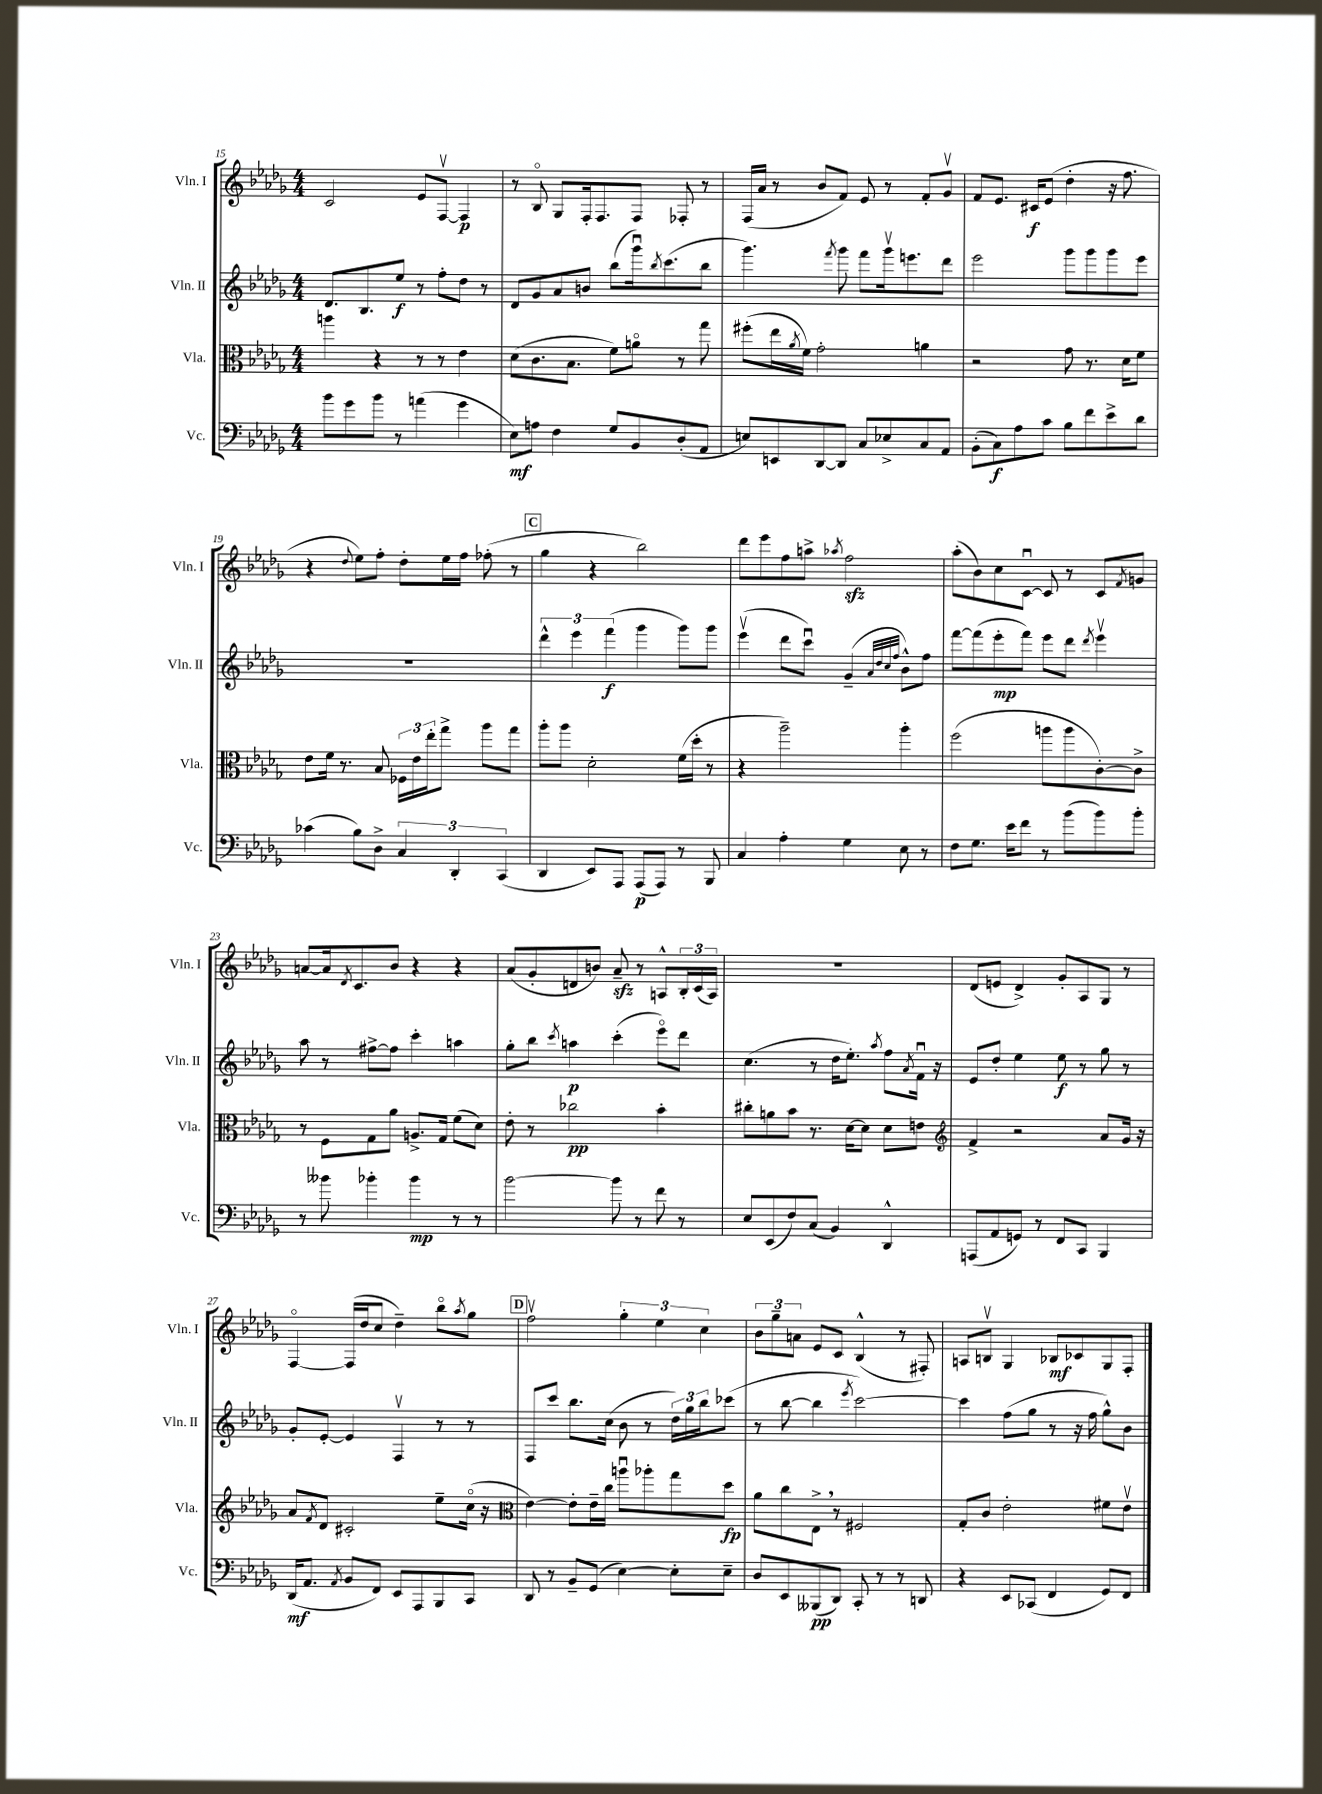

**kern	**kern	**kern	**kern
*staff4	*staff3	*staff2	*staff1
*clefF4	*clefC3	*clefG2	*clefG2
*k[b-e-a-d-g-]	*k[b-e-a-d-g-]	*k[b-e-a-d-g-]	*k[b-e-a-d-g-]
*M4/4	*M4/4	*M4/4	*M4/4
8b-	4aa	8.d-	2c
8g-	.	.	.
.	.	8.B-	.
8b-	4r	.	.
8r	.	8ee-	.
(4a	8r	8r	8e-
.	8r	8ff'	[8Fv
4g-	4e-	8dd-	4F]
.	.	8r	.
=	=	=	=
8E-)	(8d-	8d-	8r
8A	8.c	8g-	8B-o
4F	.	8a-	8G-
.	8.B-	.	.
.	.	8b	16F'
.	.	.	8.F
8G-	8f)	(8bb-	.
8BB-	8ao	16ggg-u)	8F
.	.	8qbb-	.
.	.	(8.ccc	.
(8D-'	8r	.	8F-'
8AA-	8gg-	8bb-	8r
=	=	=	=
8E)	(8ff#'	4.ggg-)	(16F
.	.	.	16a-
8EE	16ee-	.	8r
.	8qa-	.	.
.	16f)	.	.
[8DD-	2g-'	.	8b-
.	.	8qfff	.
8DD-]	.	8ggg-	8f)
8C	.	8fff	8e-
8E-^	.	16ggg-v	8r
.	.	8.eee	.
8C	4a	.	8f'
8AA-	.	8ddd-	8g-v
=	=	=	=
(8BB-'	2r	2eee-	8f
8C)	.	.	8.e-
8A-	.	.	.
.	.	.	16c#
8c	.	.	(8e-
8B-	8g-	8ggg-	4dd-'
8f	8.r	8ggg-	.
8e-^	.	8ggg-	16r
.	16d-	.	8.ff
8d-	8f	8eee-	.
=	=	=	=
(4c-	8e-	1r	4r
.	16f	.	.
.	8.r	.	.
.	.	.	8qqdd-
8B-)	.	.	8ee-)
8D-^	8B-	.	8ff'
6C	24F-	.	8dd-'
.	24e-	.	.
.	24ee-'	.	.
.	8gg-^	.	16ee-
6DD-'	.	.	.
.	.	.	16ff
.	8aa-	.	(8ff-'
(6CC	.	.	.
.	8gg-	.	8r
=	=	=	=
4DD-	8aa-'	6ddd-^^	4gg-
.	8aa-	.	.
.	.	6eee-	.
8EE-)	2d-'	.	4r
.	.	(6fff	.
8AAA-	.	.	.
(8AAA-	.	4ggg-	2bb-)
8AAA-)	.	.	.
8r	(16f	8ggg-)	.
.	16dd-'	.	.
8BBB-	8r	8ggg-	.
=	=	=	=
4C	4r	(4eee-v	8ddd-
.	.	.	8eee-
4A-'	2aa-~)	8ddd-	8ff
.	.	8cccu)	8aa^
.	.	.	8qaa-
4G-	.	(4g-~	2ff
.	.	32qqa-	.
.	.	32qqdd-	.
.	.	32qqcc	.
.	.	32qqff	.
8E-	4aa-'	8b-^^)	.
8r	.	8ff	.
=	=	=	=
8F	(2ff	[8fff	(8aa-'
8.G-	.	(8fff]	8b-)
.	.	8eee-'	8cc
16e-	.	.	.
8f	.	8fff)	[8cu
8r	8aa	8eee-	8c]
(8b-	8aa	8ddd-	8r
.	.	8qddd-	.
8b-)	[8c')	4eee-v	8c
.	.	.	8qf
8b-'	8c^]	.	8g
=	=	=	=
8r	8r	8aa-	[8a
8b--	8F	8r	16a]
.	.	.	8qd-
.	.	.	8.c
4b-'	8G-	[8ff#^	.
.	8a-	8ff#]	8b-
4b-	8.A^	4ccc'	4r
.	16G-	.	.
8r	(8f	4aa	4r
8r	8d-)	.	.
=	=	=	=
[2b-	8e-'	8gg-'	(8a-
.	8r	8bb-	8g-'
.	.	8qccc	.
.	2cc-	4aa	8d
.	.	.	8b)
8b-]	.	(4ccc'	8a-~
8r	.	.	8r
8f	4b-'	8eee-o)	8A^^
8r	.	8ddd-	24B-'
.	.	.	(24c
.	.	.	24A)
=	=	=	=
8E-	8cc#'	(4.cc	1r
(8EE-	8a	.	.
8F)	8b-	.	.
(8C	8.r	8r	.
4BB-)	.	16dd-	.
.	[16d-	8.ee-')	.
.	8d-]	.	.
.	.	8qaa-	.
4DD-^^	8d-	8ff	.
.	.	8qa-	.
.	8e	16fu	.
.	.	16r	.
=	=	=	=
*	*clefG2	*	*
(8AAA	4f^	8e-	(8d-
8AA-	.	8dd-'	8e
8GG)	2r	4ee-	4d-^)
8r	.	.	.
8FF	.	8ee-	8g-'
8CC	.	8r	8A-
4BBB-	8a-	8gg-	8G-
.	16g-	8r	8r
.	16r	.	.
=	=	=	=
(16DD-	8a-	8g-'	[4Fo
8.AA-	.	.	.
.	8qf	.	.
.	8d-	[8e-'	.
8qAA-	.	.	.
8BB-	2c#'	4e-]	(16F]
.	.	.	16dd-
8FF)	.	.	8cc
8EE-	.	4Fv	4dd-~)
8AAA-	.	.	.
8BBB-	8ee-~	8r	8bb-o
.	.	.	8qaa-
8CC	(16cco	8r	8gg-
.	16r	.	.
=	=	=	=
*	*clefC3	*	*
8DD-	[4e-)	8F	2ffv
8r	.	8ccc	.
8BB-~	8e-']	8.bb-	.
(8GG-	16e-~	.	.
.	16cc	(16cc	.
[4E-)	8aau	8b-	6gg-'
.	8aa-'	8r	.
.	.	.	6ee-
8E-']	8gg-	24dd-)	.
.	.	24gg-	.
.	.	24bb-	6cc
8E-~	8dd-	(8ccc-	.
=	=	=	=
8D-	8a-	8r	12b-
.	.	.	12gg-~
8EE-	8cc	[8bb-	.
.	.	.	12a
(8BBB--	8E-^	4bb-]	8e-
8DD-)	8r	.	8c
.	.	8qeee-	.
8CC'	2F#	[2ccc)	(4B-^^
8r	.	.	.
8r	.	.	8r
8DD	.	.	8F#')
=	=	=	=
4r	8G-'	4ccc]	8A
.	8c	.	8Bv
8EE-	2e-'	(8ff	4G-
(8CC-	.	8gg-	.
4FF	.	8r	8B-
.	.	16r	8c-
.	.	16ff	.
8GG-)	8f#	8gg-^^)	8G-
8FF	8e-v	8b-	8F'
==	==	==	==
*-	*-	*-	*-
